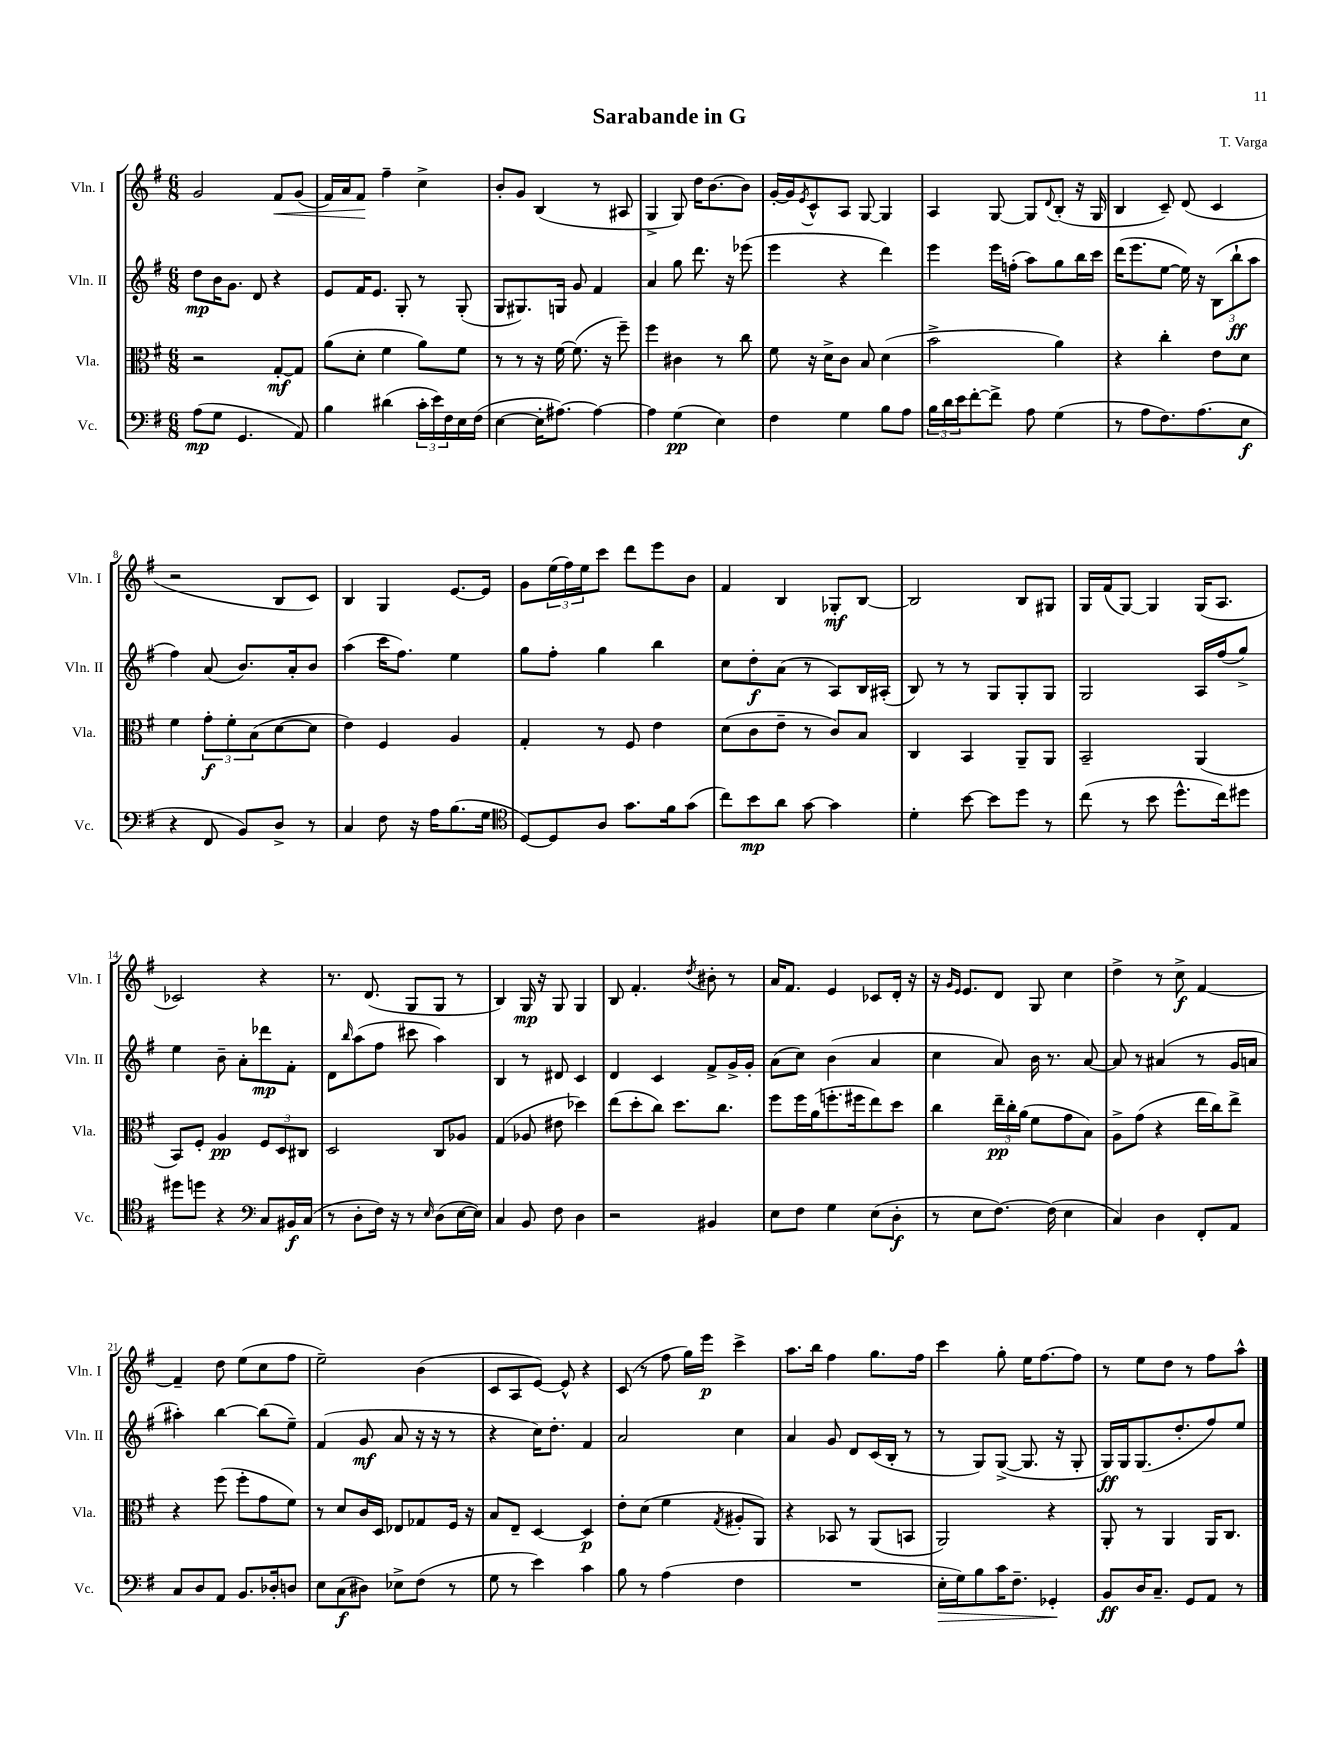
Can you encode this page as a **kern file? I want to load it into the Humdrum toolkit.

**kern	**kern	**kern	**kern
*staff4	*staff3	*staff2	*staff1
*clefF4	*clefC3	*clefG2	*clefG2
*k[f#]	*k[f#]	*k[f#]	*k[f#]
*M6/8	*M6/8	*M6/8	*M6/8
(8A	2r	8dd	2g
8G	.	16b	.
.	.	8.g	.
4.GG	.	.	.
.	.	8d	.
.	[8G'	4r	8f#
8AA)	8G]	.	(8g
=	=	=	=
4B	(8a	8e	16f#)
.	.	.	16a
.	8d'	16f#	8f#
.	.	8.e	.
(4d#	4f#	.	4ff#~
.	.	8G'	.
24c'	8a)	8r	4cc^
24e)	.	.	.
24F#	.	.	.
16E	8f#	(8G'	.
(16F#	.	.	.
=	=	=	=
[4E	8r	8G	8b'
.	8r	8.G#)	8g
16E']	16r	.	(4B
[8.A#)	[16f#	16G	.
.	(8.f#]	8g	.
4A#_	.	4f#	8r
.	16r	.	.
.	8ff#~)	.	8A#
=	=	=	=
4A#]	4ff#	4a	4G^
(4G	4c#	8gg	8G)
.	.	8.ddd	16dd
.	.	.	[8.b
4E)	8r	.	.
.	.	16r	.
.	8cc	(8eee-	8b]
=	=	=	=
4F#	8f#	4eee	[16g'
.	.	.	16g]
.	.	.	8qe
.	16r	.	8c^^
.	16d^	.	.
4G	8c	4r	8A
.	8B	.	[8G
8B	(4d	4ddd)	4G]
8A	.	.	.
=	=	=	=
24B	2b^	4eee	4A
24d	.	.	.
24e	.	.	.
[8f#'	.	.	.
8f#^]	.	16eee	[8G
.	.	(16ff'	.
8A	.	8aa)	8G]
.	.	.	8qqd
(4G	4a)	8gg	(8B'
.	.	16bb	16r
.	.	16ccc	16G
=	=	=	=
8r	4r	(16ddd	4B
.	.	8.eee	.
8A	.	.	.
8.F#)	4cc'	[8ee	8c~)
.	.	16ee])	(8d
(8.A	.	16r	.
.	8e	(12B	4c
.	.	12bb`	.
8E	8d	.	.
.	.	12aa	.
=	=	=	=
4r	4f#	4ff#)	2r
8FF#	12g'	(8a	.
.	12f#'	.	.
8BB)	.	8.b)	.
.	(12B	.	.
8D^	[8d	.	8B
.	.	16a'	.
8r	8d]	8b	8c)
=	=	=	=
4C	4e)	(4aa	4B
8F#	4F#	16ccc	4G
.	.	8.ff#)	.
16r	.	.	.
16A	.	.	.
(8.B	4A	4ee	[8.e
16G	.	.	16e]
=	=	=	=
*clefC4	*	*	*
[8D)	4G'	8gg	8g
8D]	.	8ff#'	(24ee
.	.	.	24ff#)
.	.	.	24ee
8A	8r	4gg	8ccc
8.g	8F#	.	8ddd
.	4e	4bb	8eee
16f#	.	.	.
(8g	.	.	8b
=	=	=	=
8cc)	(8d	8cc	4f#
8b	8c	8dd'	.
8a	8e~	(8a	4B
[8g	8r	8r	.
4g]	8c)	8A)	8G-'
.	8B	16B	[8B
.	.	(16A#'	.
=	=	=	=
4d'	4C	8B)	2B]
.	.	8r	.
[8b	4BB	8r	.
8b]	.	8G	.
8dd	8AA~	8G'	8B
8r	8AA	8G	8G#
=	=	=	=
(8cc	2BB~	2G	16G
.	.	.	(16f#
8r	.	.	[8G)
8b	.	.	4G]
8.dd^^	.	.	.
.	(4AA	16A	(16G
16cc)	.	(16ff#	8.A
8dd#	.	8gg^)	.
=	=	=	=
8dd#	8BB)	4ee	2c-)
8dd	8F#'	.	.
4r	4A	8b~	.
.	.	8a'	.
*clefF4	*	*	*
8C	12F#	8ddd-	4r
.	12D	.	.
16BB#	.	8f#'	.
.	12C#	.	.
(16C	.	.	.
=	=	=	=
8r	2D	8d	8.r
.	.	16qqbb	.
8D'	.	(8aa	.
.	.	.	(8.d
16F#)	.	8ff#	.
16r	.	.	.
8r	.	8ccc#	8G
16qqE	.	.	.
(8D	8C	4aa)	8G
[16E	8A-	.	8r
16E])	.	.	.
=	=	=	=
4C	(4G	4B	4B)
8BB	8A-	8r	16G
.	.	.	16r
8F#	8e#	8d#	8G
4D	4dd-)	4c	4G
=	=	=	=
2r	(8ee	4d	8B
.	8dd'	.	4.f#'
.	8cc)	4c	.
.	8.dd	.	.
.	.	.	8qdd
4BB#	.	8f#^	8b#'
.	8.cc	.	.
.	.	16g^	8r
.	.	16g'	.
=	=	=	=
8E	8ff#	(8a	16a
.	.	.	8.f#
8F#	16ff#	8cc)	.
.	(16a	.	.
4G	8.ff'	(4b	4e
.	16ff#	.	.
(8E	8ee)	4a	8c-
8D'	8dd	.	16d'
.	.	.	16r
=	=	=	=
8r	4cc	4cc	16r
.	.	.	16qqg
.	.	.	16qqe
.	.	.	8.e
8E	.	.	.
[8.F#)	24ee~	8a)	8d
.	24cc'	.	.
.	(24a	.	.
.	8f#	16b	8G
(16F#]	.	8.r	.
4E	8g	.	4cc
.	8B)	[8a	.
=	=	=	=
4C)	8A^	8a]	4dd^
.	(8g	8r	.
4D	4r	(4a#	8r
.	.	.	8cc^
8FF#'	16ee	8r	[4f#
.	16cc)	.	.
8AA	8ee^	16g	.
.	.	16a	.
=	=	=	=
8C	4r	4aa#')	4f#~]
8D	.	.	.
8AA	(8ff#	[4bb	8dd
8.BB	8ff#'	.	(8ee
.	8g	(8bb]	8cc
16D-'	.	.	.
8D	8f#)	8ee~)	8ff#
=	=	=	=
8E	8r	(4f#	2ee~)
(8C	8d	.	.
8D#)	16c	8g	.
.	16D	.	.
8E-^	8E-	8a	.
(8F#	8G-	16r	(4b
.	.	16r	.
8r	16F#	8r	.
.	16r	.	.
=	=	=	=
8G	8B	4r	8c
8r	8E~	.	8A
4e)	[4D	16cc)	[8e)
.	.	8.dd'	.
.	.	.	8e^^]
4c	4D]	4f#	4r
=	=	=	=
8B	8e'	2a	(8c
8r	(8d	.	8r
(4A	4f#	.	8ff#
.	.	.	16gg)
.	.	.	16eee
.	8qG	.	.
4F#	8A#'	4cc	4ccc^
.	8AA)	.	.
=	=	=	=
2.r	4r	4a	8.aa
.	.	.	16bb
.	8BB-	8g	4ff#
.	8r	8d	.
.	(8AA	(16c	8.gg
.	.	16B'	.
.	8BB	8r	.
.	.	.	16ff#
=	=	=	=
16E'	2AA)	8r	4ccc
16G)	.	.	.
8B	.	8G)	.
16c	.	([8G^	8gg'
8.F#~	.	.	.
.	.	8.G]	16ee
.	.	.	[8.ff#
4GG-'	4r	.	.
.	.	16r	.
.	.	8G'	8ff#]
=	=	=	=
8BB	8AA'	16G)	8r
.	.	16G	.
16D	8r	(8.G	8ee
8.C~	.	.	.
.	4AA	.	8dd
.	.	8.dd'	.
8GG	.	.	8r
8AA	16AA	8ff#)	8ff#
.	8.C	.	.
8r	.	8ee	8aa^^
==	==	==	==
*-	*-	*-	*-
